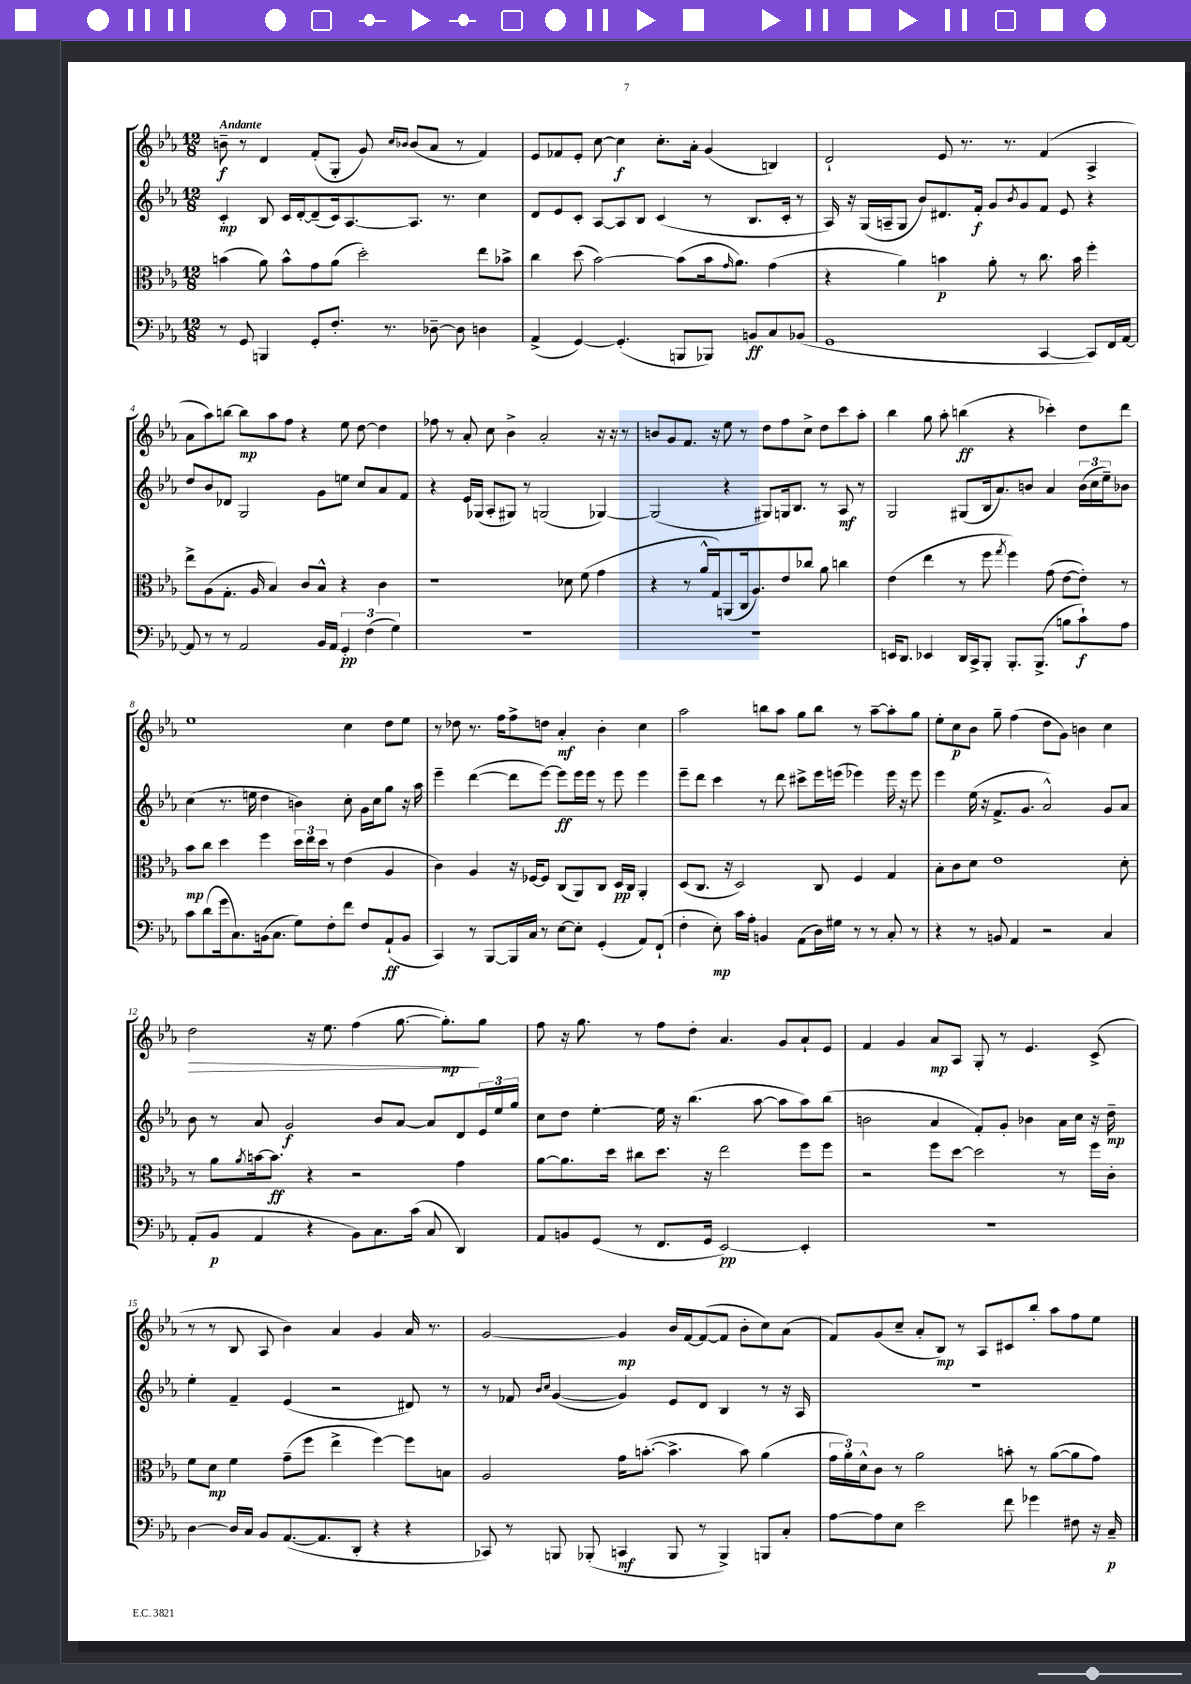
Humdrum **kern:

**kern	**dynam	**kern	**dynam	**kern	**dynam	**kern	**dynam
*part4	*part4	*part3	*part3	*part2	*part2	*part1	*part1
*staff4	*staff4	*staff3	*staff3	*staff2	*staff2	*staff1	*staff1
*clefF4	*	*clefC3	*	*clefG2	*	*clefG2	*
*k[b-e-a-]	*	*k[b-e-a-]	*	*k[b-e-a-]	*	*k[b-e-a-]	*
*M12/8	*	*M12/8	*	*M12/8	*	*M12/8	*
=1	=1	=1	=1	=1	=1	=1	=1
!	!	!	!	!	!	!LO:TX:a:B:t=Andante	!
8r	.	(4bn\	.	4c'/	mp	8bn~\	f
8GG/	.	.	.	.	.	8r	.
4BBBn/	.	8a-\)	.	8B-/	.	4d/	.
.	.	8b^^\L	.	16c/LL	.	.	.
.	.	.	.	[16d'/J	.	.	.
8GG'/L	.	8g\	.	(8d~/]	.	(8f'/L	.
8.F'/J	.	(8a-\J	.	16c/k)	.	8G'/J	.
.	.	.	.	[8.A-/	.	.	.
.	.	2dd'\)	.	.	.	8g/)	.
8.r	.	.	.	.	.	.	.
.	.	.	.	.	.	16qqcc/LL	.
.	.	.	.	.	.	16qqb-X/JJ	.
.	.	.	.	8.A-/J]	.	(8b-/L	.
[8D-X~\	.	.	.	.	.	8a-/J	.
.	.	.	.	8.r	.	.	.
8D-\]	.	.	.	.	.	8r	.
4Dn\	.	8ee-\L	.	4cc\	.	4f/)	.
.	.	8b-X^\J	.	.	.	.	.
=2	=2	=2	=2	=2	=2	=2	=2
(4AA-^/	.	4cc\	.	8d/L	.	8e-/L	.
.	.	.	.	8e-/	.	8f-X/	.
[4GG/)	.	(8dd\	.	8c'/J	.	8e-'/J	.
.	.	[2b-\)	.	[8A-/L	.	[8cc\	.
(4.GG'/]	.	.	.	8A-/]	.	4cc\]	f
.	.	.	.	8B-/J	.	.	.
.	.	.	.	(4c/	.	8.cc'\L	.
8BBBn/L	.	(8b-\L]	.	.	.	.	.
.	.	.	.	.	.	16a-'\Jk	.
8BBB-X/J)	.	16b-\k	.	8r	.	(4g/	.
.	.	16qqg/	.	.	.	.	.
.	.	8.a-\J)	.	.	.	.	.
8BBn/L	ff	.	.	8.B-/L	.	.	.
8C/	.	(4g\	.	.	.	4Bn/)	.
.	.	.	.	16c'/Jk	.	.	.
(8BB-X/J	.	.	.	8r	.	.	.
=3	=3	=3	=3	=3	=3	=3	=3
1GG	.	4r	.	16A-/)	.	2d`/	.
.	.	.	.	16r	.	.	.
.	.	.	.	(16G/LL	.	.	.
.	.	.	.	16An~/J	.	.	.
.	.	4a-\)	.	8G/J	.	.	.
.	.	.	.	8b-/L)	.	.	.
.	.	4bn\	p	8.d#X/	.	8e-/	.
.	.	.	.	.	.	8.r	.
.	.	.	.	16f'/Jk	f	.	.
.	.	8a-'\	.	8g/L	.	.	.
.	.	.	.	.	.	8.r	.
.	.	.	.	8qb-/	.	.	.
.	.	8r	.	8g/	.	.	.
[4CC/	.	8.cc\	.	8f/J	.	(4f/	.
.	.	.	.	8e-/	.	.	.
.	.	16b\	.	.	.	.	.
8CC/L])	.	4ff'\	.	4r	.	4A-^/	.
16FF/L	.	.	.	.	.	.	.
[16AA-/JJ	.	.	.	.	.	.	.
!!LO:LB:g=z
=4	=4	=4	=4	=4	=4	=4	=4
8AA-/]	.	8ee-^\L	.	8dd/L	.	8a-\L	.
8r	.	(8A-\	.	8b-/	.	8aa-\)	.
8r	.	8.G'\J	.	8d-X/J	.	[8bbn\J	.
2AA-/	.	.	.	2G/	.	8bb\L]	mp
.	.	16A-/	.	.	.	.	.
.	.	4B-/)	.	.	.	8aa-\	.
.	.	.	.	.	.	8ff\J	.
.	.	8c/L	.	.	.	4r	.
16BB-/LL	.	8B-^^/J	.	8g\L	.	.	.
16AA-/JJ	.	.	.	.	.	.	.
6GG'/	pp	4r	.	8een\J	.	8ee-\	.
.	.	.	.	8cc/L	.	[8dd\	.
(6F\	.	.	.	.	.	.	.
.	.	4c\	.	8a-/	.	4dd\]	.
6G\)	.	.	.	.	.	.	.
.	.	.	.	8f/J	.	.	.
=5	=5	=5	=5	=5	=5	=5	=5
1.r	.	1r	.	4r	.	8ff-X\	.
.	.	.	.	.	.	8r	.
.	.	.	.	16e-/LL	.	8a-'/	.
.	.	.	.	(16G-X/JJ	.	.	.
.	.	.	.	8A-'/L	.	8cc\	.
.	.	.	.	8G#X/J)	.	4b-^\	.
.	.	.	.	8r	.	.	.
.	.	.	.	(2Gn/	.	2a-'/	.
.	.	8d-X\	.	.	.	.	.
.	.	(8f\	.	.	.	.	.
.	.	4g\	.	[4G-X/)	.	16r	.
.	.	.	.	.	.	16r	.
.	.	.	.	.	.	8r	.
=6	=6	=6	=6	=6	=6	=6	=6
1.r	.	4r	.	(2G-/]	.	8bn/L	.
.	.	.	.	.	.	8g/	.
.	.	8r	.	.	.	8.f/J	.
.	.	16a-^^/LL	.	.	.	.	.
.	.	16G/J)	.	.	.	16r	.
.	.	(8AAn/	.	4r	.	8ee-\	.
.	.	16C/k	.	.	.	8r	.
.	.	8.A-/)	.	.	.	.	.
.	.	.	.	8G#X/L)	.	8dd\L	.
.	.	8e-/	.	16Gn/k	.	8ff\	.
.	.	.	.	8.B-/J	.	.	.
.	.	8cc-X/J	.	.	.	8cc^\J	.
.	.	8a-\	.	8r	.	8dd\L	.
.	.	4ccn\	.	8A-/	mf	8ccc\	.
.	.	.	.	8r	.	8aa-'\J	.
=7	=7	=7	=7	=7	=7	=7	=7
16EEn/KL	.	(4e-\	.	2G/	.	4bb-\	.
8.DD/J	.	.	.	.	.	.	.
4EE-X/	.	4ee-\	.	.	.	8gg\	.
.	.	.	.	.	.	8aa-'\	.
16DD/LL	.	8r	.	(8G#X/L	.	(4bbn\	ff
16CC^/J	.	.	.	.	.	.	.
8BBB-'/J	.	8ff\	.	16B-/k	.	.	.
.	.	.	.	8.a-/)	.	.	.
.	.	8qgg/	.	.	.	.	.
8.BBB-'/L	.	4ff\)	.	.	.	4r	.
.	.	.	.	8bn/J	.	.	.
(8.BBB-^/J	.	.	.	.	.	.	.
.	.	(8g\	.	4a-/	.	4ccc-X'\)	.
8Bn\L	.	[8e-\L	.	.	.	.	.
8c`\)	f	8e-'\J])	.	(24b\LL	.	8dd\L	.
.	.	.	.	24cc\	.	.	.
.	.	.	.	24ee-~\J)	.	.	.
8A-\J	.	8r	.	8b-X\J	.	8ddd\J	.
!!LO:LB:g=z
=8	=8	=8	=8	=8	=8	=8	=8
8c\L	.	8b-\L	mp	(4cc\	.	1ee-	.
(8d\	.	8cc\J	.	.	.	.	.
16g\k	.	4dd\	.	8.r	.	.	.
8.C\)	.	.	.	.	.	.	.
.	.	.	.	16een\	.	.	.
(16BBn\k	.	4ff\	.	4dd\	.	.	.
8.C\J	.	.	.	.	.	.	.
8G\L)	.	24dd\LL	.	4bn\)	.	.	.
.	.	24ee-\	.	.	.	.	.
.	.	24dd\JJ	.	.	.	.	.
8F'\	.	8r	.	.	.	.	.
8f\J	.	(4e-\	.	8cc'\	.	4cc\	.
8F/L	.	.	.	16g\LL	.	.	.
.	.	.	.	16cc\J	.	.	.
(8AA-`/	ff	4A-/	.	8gg\J	.	8dd\L	.
8BB/J	.	.	.	16r	.	8ee-\J	.
.	.	.	.	16aa-\	.	.	.
=9	=9	=9	=9	=9	=9	=9	=9
4CC/)	.	4c\)	.	4eee-~\	.	8r	.
.	.	.	.	.	.	8dd-X\	.
8r	.	4A-/	.	([4ddd\	.	8.r	.
[8BBB-/L	.	.	.	.	.	.	.
.	.	.	.	.	.	16ff\KL	.
16BBB-/L]	.	16r	.	8ddd\L]	.	8ff^\	.
16C/JJ	.	[16F-X/KL	.	.	.	.	.
8r	.	8F-/J]	.	[8eee-\J)	.	8ddn\J	.
[8E-\L	.	(8C/L	.	8eee-\L]	ff	4a-'/	mf
8E-'\J]	.	8AA-/)	.	16eee-\L	.	.	.
.	.	.	.	16eee-\JJ	.	.	.
(4GG'/	.	8C/J	.	8r	.	4b-'\	.
.	.	16D/LL	pp	8eee-\	.	.	.
.	.	16C/JJ	.	.	.	.	.
8AA-/L)	.	4AA-'/	.	4eee-\	.	4cc\	.
(8FF`/J	.	.	.	.	.	.	.
=10	=10	=10	=10	=10	=10	=10	=10
4F'\	.	(8D/L	.	8eee-~\L	.	2aa-\	.
.	.	8.C/J	.	8ddd\J	.	.	.
8E-'\)	mp	.	.	4ccc\	.	.	.
.	.	16r	.	.	.	.	.
16c\LL	.	2D/)	.	.	.	.	.
16A-'\JJ	.	.	.	.	.	.	.
4BBn/	.	.	.	8r	.	8bbn\L	.
.	.	.	.	8ddd\	.	8aa-\J	.
(8AA-\L	.	.	.	8ccc#X^\L	.	8gg\L	.
16D\L)	.	8C/	.	16eee-\L	.	8bb\J	.
16G#X\JJ	.	.	.	(16eeen\JJ	.	.	.
8r	.	4F/	.	4eee-X\)	.	8r	.
8r	.	.	.	.	.	[8aa-~\L	.
8C'/	.	4G/	.	16eee-\	.	8aa-'\]	.
.	.	.	.	16r	.	.	.
8r	.	.	.	8eee-\	.	8gg\J	.
=11	=11	=11	=11	=11	=11	=11	=11
4r	.	8B-'\L	.	4eee-\	.	8ee-'\L	.
.	.	8c\	.	.	.	8cc\	p
8r	.	8d\J	.	(16ee-\	.	8b-\J	.
.	.	.	.	16r	.	.	.
8BBn/	.	1e-	.	8.f^/L	.	8gg~\	.
4AA-/	.	.	.	.	.	(4ff\	.
.	.	.	.	8.g/J	.	.	.
2r	.	.	.	2a-^^/)	.	8dd\L	.
.	.	.	.	.	.	8g\J)	.
.	.	.	.	.	.	4bn\	.
4C/	.	.	.	8g/L	.	4cc\	.
.	.	8d'\	.	8a-/J	.	.	.
!!LO:LB:g=z
=12	=12	=12	=12	=12	=12	=12	=12
!	!	!	!	!	!	!	!LO:HP:b
(8AA-'/L	.	8r	.	8b-\	.	2dd\	>
8BB-/J	p	8a-\L	.	8r	.	.	.
.	.	8qa-/	.	.	.	.	.
4AA-/	.	[16bn\k	.	8a-/	.	.	.
.	.	8.b\J]	ff	.	.	.	.
.	.	.	.	2g/	f	.	.
4r	.	4r	.	.	.	16r	.
.	.	.	.	.	.	8.ee-\	.
8BB-\L)	.	2r	.	.	.	(4ff\	.
8.C\	.	.	.	8b-/L	.	.	.
.	.	.	.	[8a-/J	.	[8.gg\	.
(16c\Jk	.	.	.	.	.	.	.
8C/	.	.	.	8a-/L]	.	.	.
.	.	.	.	.	.	8.gg'\L])	mp
4DD/)	.	4g\	.	8d/	.	.	.
.	.	.	.	24e-/L	.	8gg\J	]
.	.	.	.	24ee-/	.	.	.
.	.	.	.	24gg/JJ	.	.	.
=13	=13	=13	=13	=13	=13	=13	=13
8AA-/L	.	[8a-\L	.	8cc\L	.	8ff\	.
8BBn/	.	8.a-\]	.	8dd\J	.	16r	.
.	.	.	.	.	.	8.gg\	.
(8GG/J	.	.	.	[4ee-'\	.	.	.
.	.	16dd\Jk	.	.	.	.	.
8r	.	8cc#X\L	.	.	.	8r	.
8.FF/L	.	8.dd\J	.	16ee-\]	.	8ff\L	.
.	.	.	.	16r	.	.	.
.	.	.	.	(4.bb-\	.	8dd'\J	.
16GG/Jk	.	16r	.	.	.	.	.
[2EE-/)	pp	2ee-\	.	.	.	4.a-/	.
.	.	.	.	[8aa-\	.	.	.
.	.	.	.	8aa-\L]	.	8g/L	.
4EE-'/]	.	8ff\L	.	8aa-\)	.	8a-`/	.
.	.	8ff\J	.	(8bb-\J	.	8e-/J	.
=14	=14	=14	=14	=14	=14	=14	=14
1.r	.	2r	.	2bn\	.	4f/	.
.	.	.	.	.	.	4g/	.
.	.	8ff\L	.	4a-/	.	8a-/L	mp
.	.	[8dd\J	.	.	.	8A-/J	.
.	.	2dd\]	.	8f'/L)	.	8G'/	.
.	.	.	.	8g'/J	.	8r	.
.	.	.	.	4b-X\	.	4.e-/	.
.	.	8r	.	16a-\LL	.	.	.
.	.	.	.	16cc\JJ	.	.	.
.	.	16ff\LL	.	16r	.	(8c^/	.
.	.	16c'\JJ	.	16dd~\	mp	.	.
!!LO:LB:g=z
=15	=15	=15	=15	=15	=15	=15	=15
[4D\	.	8f\L	.	4ee-'\	.	8r	.
.	.	8d\J	mp	.	.	8r	.
16D/LL]	.	4f\	.	4f~/	.	8B-/	.
16C/JJ	.	.	.	.	.	.	.
8BB-/L	.	.	.	.	.	8A-/	.
([8.AA-/	.	(8g~\L	.	(4e-/	.	4b-\)	.
.	.	8ff\J	.	.	.	.	.
8.AA-/]	.	.	.	.	.	.	.
.	.	4ee-^\	.	2r	.	4a-/	.
8DD'/J	.	.	.	.	.	.	.
4r	.	[4ff\)	.	.	.	4g/	.
4r	.	8ff\L]	.	8d#X/)	.	16a-/	.
.	.	.	.	.	.	8.r	.
.	.	8Bn\J	.	8r	.	.	.
=16	=16	=16	=16	=16	=16	=16	=16
8CC-X/)	.	2A-/	.	8r	.	[2g/	.
8r	.	.	.	8f-X/	.	.	.
.	.	.	.	16qqb-/LL	.	.	.
.	.	.	.	16qqcc/JJ	.	.	.
8BBBn/	.	.	.	([4g/	.	.	.
(8BBB-X'/	.	.	.	.	.	.	.
4CCn/	mf	16g\KL	.	4g/])	.	4g/]	mp
.	.	([8.bn'\J	.	.	.	.	.
8BBB-/	.	4.b^\]	.	8e-/L	.	16b-/LL	.
.	.	.	.	.	.	[16f/J	.
8r	.	.	.	8d/J	.	(8f/_	.
4BBB-^/)	.	.	.	4B-/	.	8f/J]	.
.	.	8b\)	.	.	.	8b-'\L	.
8BBBn/L	.	(4a-\	.	8r	.	8cc\)	.
8C'/J	.	.	.	16r	.	(8a-\J	.
.	.	.	.	16A-/	.	.	.
=17	=17	=17	=17	=17	=17	=17	=17
[8A-\L	.	24g\LL	.	1.r	.	8f/L)	.
.	.	24a-'\)	.	.	.	.	.
.	.	24d^^\J	.	.	.	.	.
8A-\]	.	8c\J	.	.	.	(8g/	.
8E-\J	.	8r	.	.	.	8cc~/J	.
2e-\	.	2a-\	.	.	.	8a-'/L	.
.	.	.	.	.	.	8B-/J)	mp
.	.	.	.	.	.	8r	.
.	.	.	.	.	.	8A-/L	.
8f\	.	8bn'\	.	.	.	8c#X/	.
4g-X\	.	8r	.	.	.	8bb-'/J	.
.	.	([8a-\L	.	.	.	8aa-\L	.
8F#X\	.	8a-\]	.	.	.	8ff\	.
16r	.	8g\J)	.	.	.	8ee-\J	.
16C~/	p	.	.	.	.	.	.
==	==	==	==	==	==	==	==
*-	*-	*-	*-	*-	*-	*-	*-
